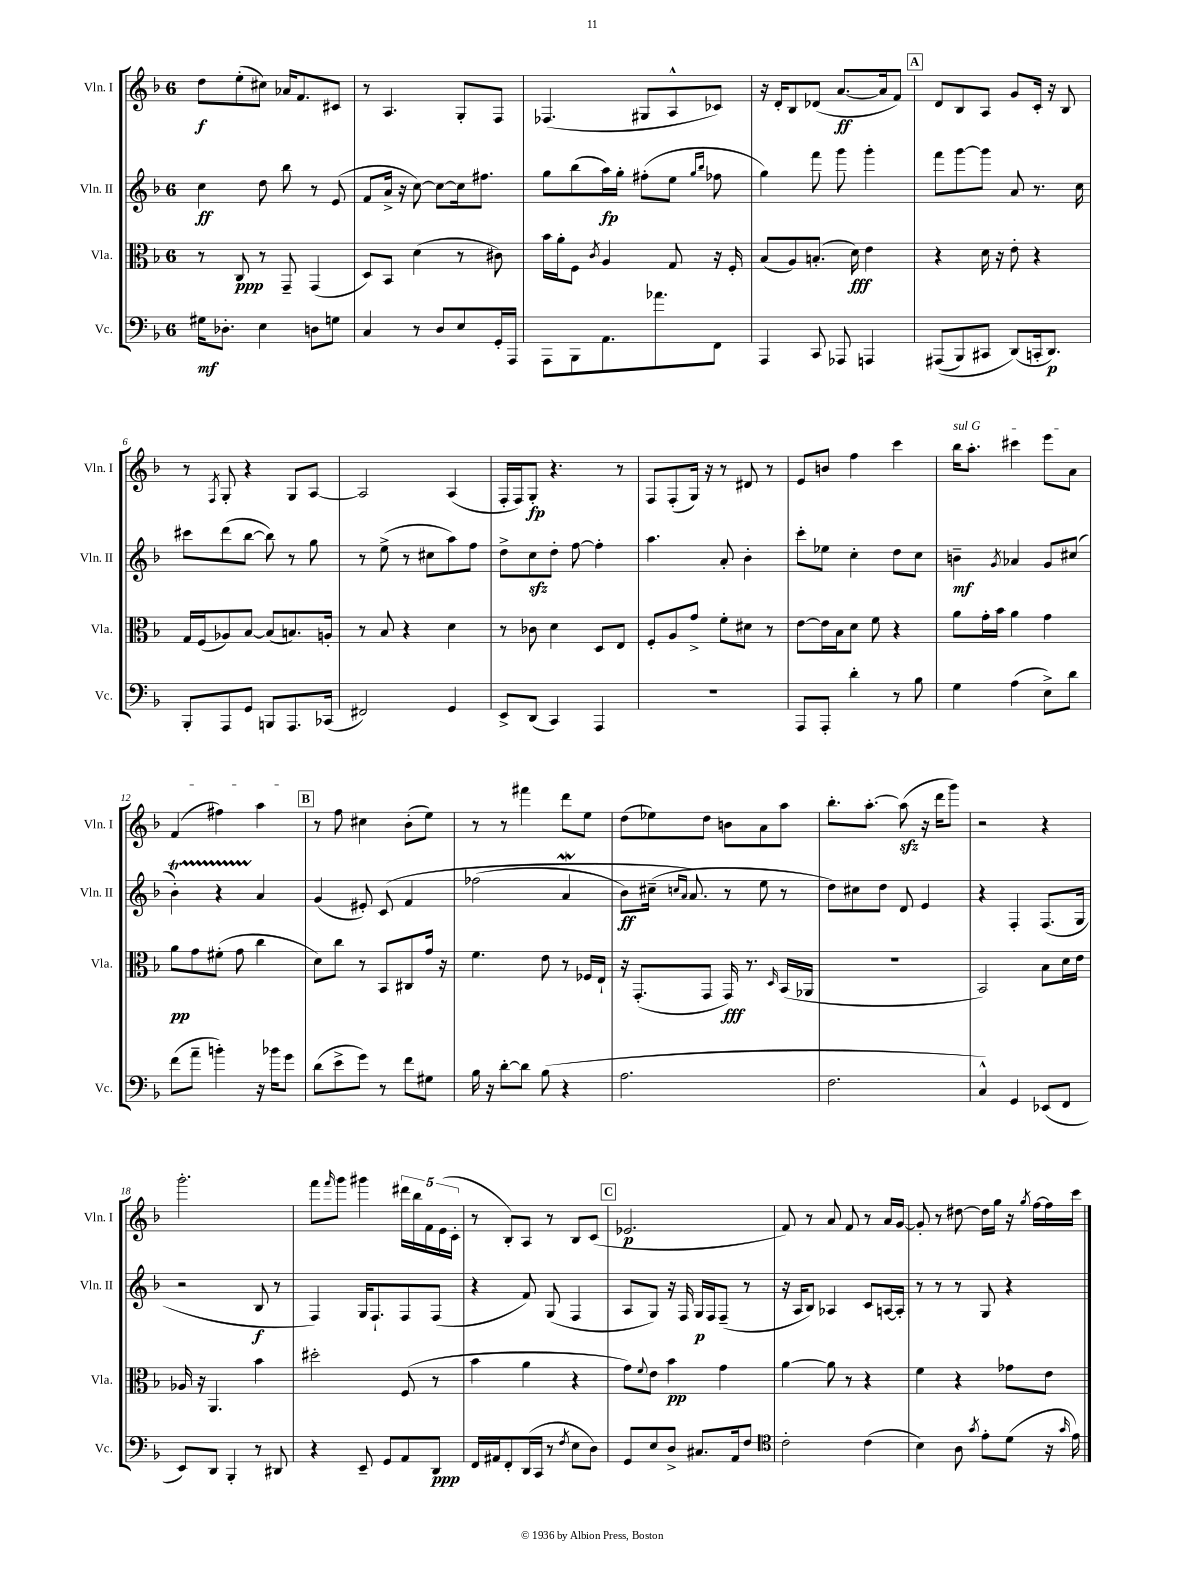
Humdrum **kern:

**kern	**dynam	**kern	**dynam	**kern	**dynam	**kern	**dynam
*part4	*part4	*part3	*part3	*part2	*part2	*part1	*part1
*staff4	*staff4	*staff3	*staff3	*staff2	*staff2	*staff1	*staff1
*I"Vc.	*	*I"Vla.	*	*I"Vln. II	*	*I"Vln. I	*
*I'Vc.	*	*I'Vla.	*	*I'Vln. II	*	*I'Vln. I	*
*clefF4	*	*clefC3	*	*clefG2	*	*clefG2	*
*k[b-]	*	*k[b-]	*	*k[b-]	*	*k[b-]	*
*M6/8	*	*M6/8	*	*M6/8	*	*M6/8	*
=1	=1	=1	=1	=1	=1	=1	=1
16G#X\KL	mf	8r	.	4cc\	ff	8dd\L	f
8.D-X'\J	.	.	.	.	.	.	.
.	.	8C/	ppp	.	.	(8ee'\	.
4E\	.	8r	.	8dd\	.	8cc#X\J)	.
.	.	8GG~/	.	8bb-\	.	16a-X/KL	.
.	.	.	.	.	.	8.f/	.
8Dn\L	.	(4GG/	.	8r	.	.	.
8Gn\J	.	.	.	(8e/	.	8c#X/J	.
=2	=2	=2	=2	=2	=2	=2	=2
4C/	.	8D/L)	.	8f/L	.	8r	.
.	.	8BB-/J	.	16a^/Jk	.	4.A/	.
.	.	.	.	16r	.	.	.
8r	.	(4d\	.	[8cc\)	.	.	.
8D/L	.	.	.	8cc\L_	.	.	.
8E/	.	8r	.	16cc\k]	.	8G'/L	.
.	.	.	.	8.ff#X\J	.	.	.
16GG'/L	.	8c#X\)	.	.	.	8F/J	.
16AAA/JJ	.	.	.	.	.	.	.
=3	=3	=3	=3	=3	=3	=3	=3
8AAA\L	.	16b-\LL	.	8gg\L	.	(4.F-X/	.
.	.	16a'\J	.	.	.	.	.
8BBB-\	.	8F\J	.	(8bb-\	.	.	.
.	.	8qc/	.	.	.	.	.
8.AA\	.	4A/	.	16aa\L)	fp	.	.
.	.	.	.	16gg'\JJ	.	.	.
.	.	.	.	(8ff#X'\L	.	8G#X/L	.
8.a-X\	.	.	.	.	.	.	.
.	.	8G/	.	8ee\J	.	8A^^/	.
.	.	.	.	16qqgg/LL	.	.	.
.	.	.	.	16qqbb-/JJ	.	.	.
8FF\J	.	16r	.	8ff-X\	.	8c-X/J)	.
.	.	16F'/	.	.	.	.	.
=4	=4	=4	=4	=4	=4	=4	=4
4AAA/	.	(8B-/L	.	4gg\)	.	16r	.
.	.	.	.	.	.	16d'/KL	.
.	.	8A/)	.	.	.	8B-/	.
8CC/	.	(8.Bn'/J	.	8fff\	.	(8d-X/J	.
8AAA-X/	.	.	.	8ggg\	.	[8.a/L	ff
.	.	16d\)	fff	.	.	.	.
4AAAn/	.	4e\	.	4ggg'\	.	.	.
.	.	.	.	.	.	16a/k]	.
.	.	.	.	.	.	8f/J)	.
!!LO:REH:place=s1:t=A
=5	=5	=5	=5	=5	=5	=5	=5
((8AAA#X/L	.	4r	.	8fff\L	.	8d/L	.
8BBB-/)	.	.	.	[8ggg\	.	8B-/	.
8CC#X/J	.	16d\	.	8ggg\J]	.	8A/J	.
.	.	16r	.	.	.	.	.
(8DD/L)	.	8e'\	.	8a/	.	8g/L	.
16CCn'/k	.	4r	.	8.r	.	16c'/Jk	.
8.DD/J)	p	.	.	.	.	16r	.
.	.	.	.	.	.	8B-/	.
.	.	.	.	16cc\	.	.	.
!!LO:LB:g=z
=6	=6	=6	=6	=6	=6	=6	=6
8BBB-'/L	.	16G/LL	.	8ccc#X\L	.	8r	.
.	.	(16F/J	.	.	.	.	.
.	.	.	.	.	.	8qF/	.
8AAA/	.	8A-X/)	.	(8ddd\	.	8G'/	.
8GG/J	.	[8B-/J	.	[8bb-\J	.	4r	.
8BBBn/L	.	(8B-/L]	.	8bb-\])	.	.	.
8.AAA/	.	8.Bn/)	.	8r	.	8G/L	.
.	.	.	.	8gg\	.	[8A/J	.
(16CC-X/Jk	.	16An'/Jk	.	.	.	.	.
=7	=7	=7	=7	=7	=7	=7	=7
2FF#X/)	.	8r	.	8r	.	2A/]	.
.	.	8B-/	.	(8ee^\	.	.	.
.	.	4r	.	8r	.	.	.
.	.	.	.	8cc#X\L	.	.	.
4GG/	.	4d\	.	8aa\)	.	(4A/	.
.	.	.	.	8ff\J	.	.	.
=8	=8	=8	=8	=8	=8	=8	=8
8EE^/L	.	8r	.	8dd^\L	.	16F'/LL	.
.	.	.	.	.	.	16F/J)	.
(8DD/J	.	8c-X\	.	8cczz\	.	8G'/J	fp
4CC/)	.	4d\	.	8dd'\J	.	4.r	.
.	.	.	.	[8ff\	.	.	.
4AAA/	.	8D/L	.	4ff'\]	.	.	.
.	.	8E/J	.	.	.	8r	.
=9	=9	=9	=9	=9	=9	=9	=9
2.r	.	8F'/L	.	4.aa\	.	8F/L	.
.	.	8A/	.	.	.	(8F'/	.
.	.	8g^/J	.	.	.	16G/Jk)	.
.	.	.	.	.	.	16r	.
.	.	8f'\L	.	8a'/	.	8r	.
.	.	8d#X\J	.	4b-'\	.	8d#X/	.
.	.	8r	.	.	.	8r	.
=10	=10	=10	=10	=10	=10	=10	=10
8AAA/L	.	[8e\L	.	8ccc'\L	.	8e/L	.
8AAA'/J	.	16e\L]	.	8ee-X\J	.	8bn/J	.
.	.	16B-\J	.	.	.	.	.
4d'\	.	8d\J	.	4cc'\	.	4ff\	.
.	.	8f\	.	.	.	.	.
8r	.	4r	.	8dd\L	.	4ccc\	.
8B-\	.	.	.	8cc\J	.	.	.
=11	=11	=11	=11	=11	=11	=11	=11
!	!	!	!	!	!	!LO:TX:a:i:t=sul G	!
4G\	.	8a\L	.	4bn~\	mf	16bb-\KL	.
.	.	.	.	.	.	8.aa'\J	.
.	.	16g'\L	.	.	.	.	.
.	.	16b-\JJ	.	.	.	.	.
.	.	.	.	8qg/	.	.	.
(4A\	.	4a\	.	4a-X/	.	4ccc#X\	.
8E^\L)	.	4g\	.	8g/L	.	8eee\L	.
8d\J	.	.	.	(8cc#X/J	.	8a\J	.
!!LO:LB:g=z
=12	=12	=12	=12	=12	=12	=12	=12
(8f\L	.	8a\L	pp	4b-T'\)	.	(4f/	.
8a~\J	.	8g\	.	.	.	.	.
4bn'\)	.	(8f#X'\J	.	4r	.	4ff#X\)	.
.	.	8g\	.	.	.	.	.
16r	.	4cc\	.	4a/	.	4aa\	.
16b-X\KL	.	.	.	.	.	.	.
8g\J	.	.	.	.	.	.	.
!!LO:REH:place=s1:t=B
=13	=13	=13	=13	=13	=13	=13	=13
(8d\L	.	8d\L)	.	(4g/	.	8r	.
8e^\	.	8cc\J	.	.	.	8ff\	.
8g\J)	.	8r	.	8e#X'/)	.	4cc#X\	.
8r	.	8BB-/L	.	(8c/	.	.	.
8f\L	.	8C#X/	.	4f/	.	(8b-'\L	.
8G#X\J	.	16g/Jk	.	.	.	8ee\J)	.
.	.	16r	.	.	.	.	.
=14	=14	=14	=14	=14	=14	=14	=14
16B-\	.	4.f\	.	(2ff-X\	.	8r	.
16r	.	.	.	.	.	.	.
[8d'\L	.	.	.	.	.	8r	.
8d\J]	.	.	.	.	.	4fff#X\	.
(8B-\	.	8e\	.	.	.	.	.
4r	.	8r	.	4aW/	.	8ddd\L	.
.	.	16F-X/LL	.	.	.	8ee\J	.
.	.	16E`/JJ	.	.	.	.	.
=15	=15	=15	=15	=15	=15	=15	=15
2.A\	.	16r	.	8b-\L)	ff	(8dd\L	.
.	.	(8.GG'/L	.	.	.	.	.
.	.	.	.	(16cc#X~\Jk	.	8ee-X\)	.
.	.	.	.	16qqccn/LL	.	.	.
.	.	.	.	16qqa/JJ	.	.	.
.	.	.	.	8.a/)	.	.	.
.	.	8GG/J	.	.	.	8dd\J	.
.	.	16GG/)	fff	8r	.	8bn\L	.
.	.	8.r	.	.	.	.	.
.	.	.	.	8ee\	.	8a\	.
.	.	16qqD/	.	.	.	.	.
.	.	(16BB-/LL	.	8r	.	8aa\J	.
.	.	16AA-X/JJ	.	.	.	.	.
=16	=16	=16	=16	=16	=16	=16	=16
2.F\	.	2.r	.	8dd\L)	.	8.bb-'\L	.
.	.	.	.	8cc#X\	.	.	.
.	.	.	.	.	.	[8.aa'\J	.
.	.	.	.	8dd\J	.	.	.
.	.	.	.	8d/	.	(8aazz\]	.
.	.	.	.	4e/	.	16r	.
.	.	.	.	.	.	16ddd\KL	.
.	.	.	.	.	.	8ggg\J)	.
=17	=17	=17	=17	=17	=17	=17	=17
4C^^/)	.	2BB-/)	.	4r	.	2r	.
4GG/	.	.	.	4F'/	.	.	.
(8EE-X/L	.	8B-\L	.	(8.F/L	.	4r	.
8FF/J	.	16d\L	.	.	.	.	.
.	.	16e\JJ	.	16G/Jk	.	.	.
!!LO:LB:g=z
=18	=18	=18	=18	=18	=18	=18	=18
8EE/L)	.	16A-X/	.	2r	.	2.ggg'\	.
.	.	16r	.	.	.	.	.
8DD/J	.	4.AA/	.	.	.	.	.
4BBB-'/	.	.	.	.	.	.	.
8r	.	4b-\	.	8B-/	f	.	.
8DD#X/	.	.	.	8r	.	.	.
=19	=19	=19	=19	=19	=19	=19	=19
4r	.	2dd#X'\	.	4F/)	.	8fff\L	.
.	.	.	.	.	.	16qqfff/	.
.	.	.	.	.	.	8ggg\J	.
8EE~/	.	.	.	16G/KL	.	4ggg#X\	.
.	.	.	.	8.F`/	.	.	.
8GG/L	.	.	.	.	.	.	.
8AA/	.	(8F/	.	8F/	.	20ddd#X\LL	.
.	.	.	.	.	.	20bb-\	.
.	.	.	.	.	.	20f\	.
8DD/J	ppp	8r	.	(8F/J	.	.	.
.	.	.	.	.	.	(20e\	.
.	.	.	.	.	.	20c'\JJ	.
=20	=20	=20	=20	=20	=20	=20	=20
16FF/LL	.	4b-\	.	4r	.	8r	.
16AA#X/J	.	.	.	.	.	.	.
8FF'/	.	.	.	.	.	8B-'/L)	.
(16DD/L	.	4a\	.	8f/)	.	8A/J	.
16CC/JJ	.	.	.	.	.	.	.
8r	.	.	.	(8G/	.	8r	.
8qF/	.	.	.	.	.	.	.
8E\L	.	4r	.	4F/	.	8B-/L	.
8D\J)	.	.	.	.	.	(8c/J	.
!!LO:REH:place=s1:t=C
=21	=21	=21	=21	=21	=21	=21	=21
8GG/L	.	8g\L)	.	8A/L	.	2.e-X/	p
.	.	8qqf/	.	.	.	.	.
8E/	.	8e\J	.	8G/J)	.	.	.
8D^/J	.	4b-\	pp	16r	.	.	.
.	.	.	.	16F/	.	.	.
8.C#X/L	.	.	.	16G/LL	p	.	.
.	.	.	.	16F/J	.	.	.
.	.	4g\	.	(8F~/J	.	.	.
16AA/k	.	.	.	.	.	.	.
8F/J	.	.	.	8r	.	.	.
=22	=22	=22	=22	=22	=22	=22	=22
*clefC4	*	*	*	*	*	*	*
2c'\	.	[4a\	.	16r	.	8f/)	.
.	.	.	.	16A/KL	.	.	.
.	.	.	.	8B-/J)	.	8r	.
.	.	8a\]	.	4A-X/	.	8a/	.
.	.	8r	.	.	.	8f/	.
(4c\	.	4r	.	8c/L	.	8r	.
.	.	.	.	[16An/L	.	16a/LL	.
.	.	.	.	16A'/JJ]	.	[16g/JJ	.
=23	=23	=23	=23	=23	=23	=23	=23
4B-\)	.	4f\	.	8r	.	8g'/]	.
.	.	.	.	8r	.	8r	.
8A\	.	4r	.	8r	.	[8dd#X\	.
8qg/	.	.	.	.	.	.	.
8e'\L	.	.	.	8G/	.	16dd#\LL]	.
.	.	.	.	.	.	16gg\JJ	.
(8d\J	.	8g-X\L	.	4r	.	16r	.
.	.	.	.	.	.	8qgg/	.
.	.	.	.	.	.	[16ff\LL	.
16r	.	8e\J	.	.	.	16ff\]	.
16qqg/	.	.	.	.	.	.	.
16e\)	.	.	.	.	.	16ccc\JJ	.
==	==	==	==	==	==	==	==
*-	*-	*-	*-	*-	*-	*-	*-
